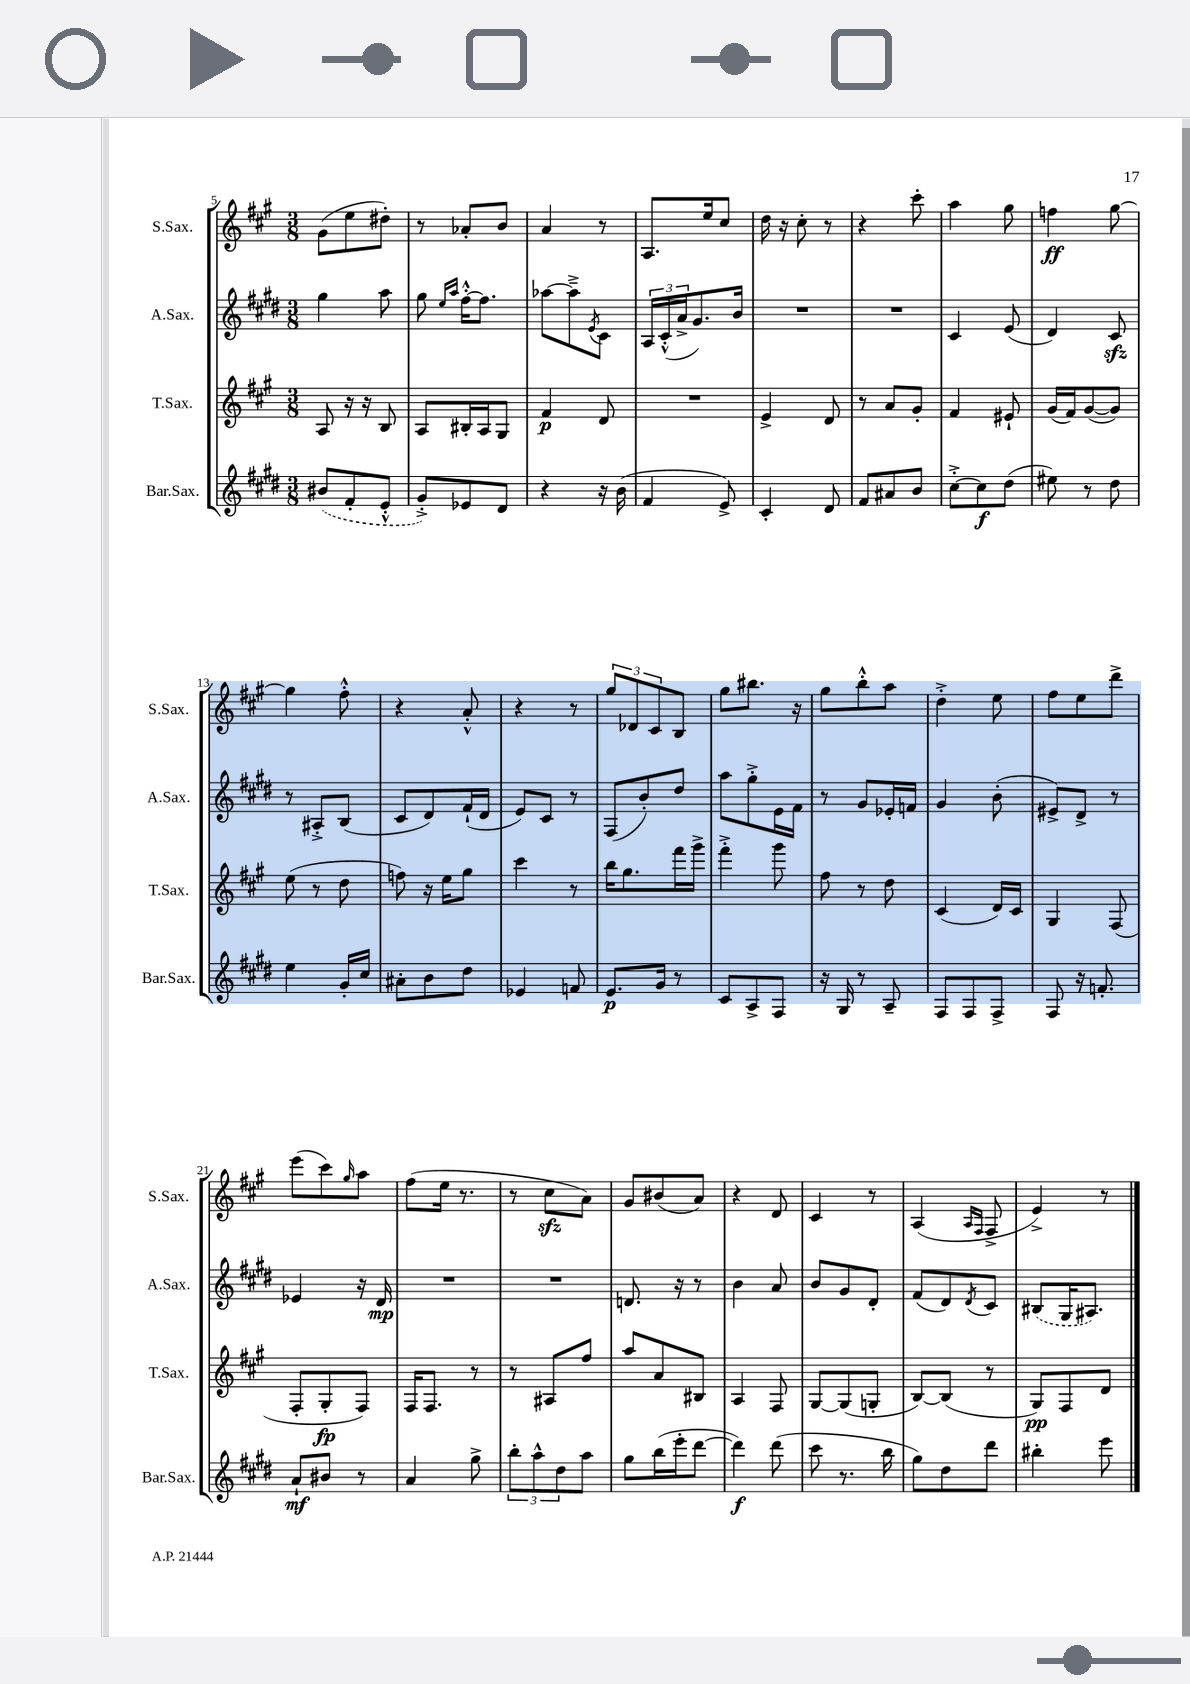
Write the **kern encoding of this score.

**kern	**dynam	**kern	**dynam	**kern	**dynam	**kern	**dynam
*part4	*part4	*part3	*part3	*part2	*part2	*part1	*part1
*staff4	*staff4	*staff3	*staff3	*staff2	*staff2	*staff1	*staff1
*I"Bar.Sax.	*	*I"T.Sax.	*	*I"A.Sax.	*	*I"S.Sax.	*
*I'Bar.Sax.	*	*I'T.Sax.	*	*I'A.Sax.	*	*I'S.Sax.	*
*clefG2	*	*clefG2	*	*clefG2	*	*clefG2	*
*k[f#c#g#d#]	*	*k[f#c#g#]	*	*k[f#c#g#d#]	*	*k[f#c#g#]	*
*M3/8	*	*M3/8	*	*M3/8	*	*M3/8	*
=5	=5	=5	=5	=5	=5	=5	=5
(8b#X/L	.	8A/	.	4gg#\	.	(8g#\L	.
8f#'/	.	16r	.	.	.	8ee\	.
.	.	16r	.	.	.	.	.
8e'^^/J	.	8B/	.	8aa\	.	8dd#X'\J)	.
=6	=6	=6	=6	=6	=6	=6	=6
8g#'^/L)	.	8A/L	.	8gg#\	.	8r	.
.	.	.	.	16qqee/LL	.	.	.
.	.	.	.	16qqaa/JJ	.	.	.
8e-X/	.	16B#X'/L	.	[16ff#'^^\KL	.	8a-X'/L	.
.	.	16A/J	.	8.ff#\J]	.	.	.
8d#/J	.	8G#/J	.	.	.	8b/J	.
=7	=7	=7	=7	=7	=7	=7	=7
4r	.	4f#/	p	[8aa-X\L	.	4a/	.
.	.	.	.	8aa-~^\]	.	.	.
.	.	.	.	8qe/	.	.	.
16r	.	8d/	.	8c#\J	.	8r	.
(16b\	.	.	.	.	.	.	.
=8	=8	=8	=8	=8	=8	=8	=8
4f#/	.	4.r	.	24A/LL	.	8.A/L	.
.	.	.	.	(24c#'^^/	.	.	.
.	.	.	.	24a^/J	.	.	.
.	.	.	.	8.g#/)	.	.	.
.	.	.	.	.	.	16ee/k	.
8e^/)	.	.	.	.	.	8cc#/J	.
.	.	.	.	16b/Jk	.	.	.
=9	=9	=9	=9	=9	=9	=9	=9
4c#'/	.	4e^/	.	4.r	.	16dd\	.
.	.	.	.	.	.	16r	.
.	.	.	.	.	.	8cc#'\	.
8d#/	.	8d/	.	.	.	8r	.
=10	=10	=10	=10	=10	=10	=10	=10
8f#/L	.	8r	.	4.r	.	4r	.
8a#X/	.	8a/L	.	.	.	.	.
8b/J	.	8g#'/J	.	.	.	8ccc#'\	.
=11	=11	=11	=11	=11	=11	=11	=11
[8cc#'^\L	.	4f#/	.	4c#/	.	4aa\	.
8cc#\]	f	.	.	.	.	.	.
(8dd#\J	.	8e#X`/	.	(8e/	.	8gg#\	.
=12	=12	=12	=12	=12	=12	=12	=12
8ee#X\)	.	(16g#/LL	.	4d#/)	.	4ffn\	ff
.	.	16f#/J)	.	.	.	.	.
8r	.	([8g#/	.	.	.	.	.
8dd#\	.	8g#/J])	.	8c#zz/	.	[8gg#\	.
!!LO:LB:g=z
=13	=13	=13	=13	=13	=13	=13	=13
4ee\	.	(8ee\	.	8r	.	4gg#\]	.
.	.	8r	.	8A#X'^/L	.	.	.
16g#'/LL	.	8dd\	.	(8B/J	.	8ff#'^^\	.
16cc#/JJ	.	.	.	.	.	.	.
=14	=14	=14	=14	=14	=14	=14	=14
8a#X'\L	.	8ffn\)	.	8c#/L	.	4r	.
8b\	.	16r	.	8d#/)	.	.	.
.	.	16ee\KL	.	.	.	.	.
8dd#\J	.	8gg#\J	.	(16f#`/L	.	8a'^^/	.
.	.	.	.	16d#/JJ	.	.	.
=15	=15	=15	=15	=15	=15	=15	=15
4e-X/	.	4ccc#\	.	8e/L)	.	4r	.
.	.	.	.	8c#/J	.	.	.
8fn/	.	8r	.	8r	.	8r	.
=16	=16	=16	=16	=16	=16	=16	=16
8.e/L	p	16bb\KL	.	(8F#/L	.	12gg#/L	.
.	.	8.gg#\	.	.	.	.	.
.	.	.	.	.	.	12d-X/	.
.	.	.	.	8b'/)	.	.	.
.	.	.	.	.	.	12c#/	.
16g#/Jk	.	.	.	.	.	.	.
8r	.	16fff#\L	.	8dd#/J	.	8B/J	.
.	.	16ggg#^\JJ	.	.	.	.	.
=17	=17	=17	=17	=17	=17	=17	=17
8c#/L	.	4fff#'^\	.	8aa\L	.	8gg#\L	.
8A^/	.	.	.	8gg#'^\	.	8.bb#X\J	.
8F#/J	.	8ggg#\	.	16e\L	.	.	.
.	.	.	.	16f#\JJ	.	16r	.
=18	=18	=18	=18	=18	=18	=18	=18
16r	.	8ff#\	.	8r	.	8gg#\L	.
16G#/	.	.	.	.	.	.	.
8r	.	8r	.	8g#/L	.	8bb'^^\	.
8A~/	.	8dd\	.	16e-X'/L	.	8aa\J	.
.	.	.	.	16fn/JJ	.	.	.
=19	=19	=19	=19	=19	=19	=19	=19
8F#/L	.	(4c#/	.	4g#/	.	4dd'^\	.
8F#/	.	.	.	.	.	.	.
8F#^/J	.	16d/LL)	.	(8b'\	.	8ee\	.
.	.	16c#/JJ	.	.	.	.	.
=20	=20	=20	=20	=20	=20	=20	=20
8F#/	.	4G#/	.	8e#X^/L)	.	8ff#\L	.
16r	.	.	.	8d#^/J	.	8ee\	.
8.fn'/	.	.	.	.	.	.	.
.	.	(8F#/	.	8r	.	8ddd^\J	.
!!LO:LB:g=z
=21	=21	=21	=21	=21	=21	=21	=21
8a`/L	mf	8F#'/L	.	4e-X/	.	(8eee\L	.
8b#X/J	.	8G#'/	fp	.	.	8ccc#\)	.
.	.	.	.	.	.	16qqgg#/	.
8r	.	8F#/J)	.	16r	.	8aa\J	.
.	.	.	.	16d#/	mp	.	.
=22	=22	=22	=22	=22	=22	=22	=22
4a/	.	16F#/KL	.	4.r	.	(8ff#\L	.
.	.	8.F#/J	.	.	.	.	.
.	.	.	.	.	.	16ee\Jk	.
.	.	.	.	.	.	8.r	.
8gg#^\	.	8r	.	.	.	.	.
=23	=23	=23	=23	=23	=23	=23	=23
12bb'\L	.	8r	.	4.r	.	8r	.
12aa^^\	.	.	.	.	.	.	.
.	.	8A#X/L	.	.	.	8cc#zz\L	.
12dd#\	.	.	.	.	.	.	.
8aa\J	.	8ff#/J	.	.	.	8a\J)	.
=24	=24	=24	=24	=24	=24	=24	=24
8gg#\L	.	8aa/L	.	8.dn/	.	8g#/L	.
(16bb\L	.	8a/	.	.	.	(8b#X/	.
16eee'\J	.	.	.	16r	.	.	.
[8ddd#\J	.	8B#X/J	.	8r	.	8a/J)	.
=25	=25	=25	=25	=25	=25	=25	=25
4ddd#\])	f	4A/	.	4b\	.	4r	.
(8ddd#\	.	8F#/	.	8a/	.	8d/	.
=26	=26	=26	=26	=26	=26	=26	=26
8ccc#\	.	[8G#/L	.	8b/L	.	4c#/	.
8.r	.	(8G#/]	.	8g#/	.	.	.
.	.	8Gn'/J	.	8d#'/J	.	8r	.
16bb\	.	.	.	.	.	.	.
=27	=27	=27	=27	=27	=27	=27	=27
8gg#\L)	.	[8B/L)	.	(8f#/L	.	(4A/	.
8dd#\	.	(8B/J]	.	8d#/)	.	.	.
.	.	.	.	.	.	16qqA/LL	.
.	.	.	.	8qd#/	.	16qqF#/JJ	.
8ddd#\J	.	8r	.	8c#/J	.	8F#^/	.
=28	=28	=28	=28	=28	=28	=28	=28
4bb#X'\	.	8G#/L)	pp	(8B#X/L	.	4e^/)	.
.	.	8F#/	.	16G#/K	.	.	.
.	.	.	.	8.A#X/J)	.	.	.
8eee\	.	8d/J	.	.	.	8r	.
==	==	==	==	==	==	==	==
*-	*-	*-	*-	*-	*-	*-	*-
